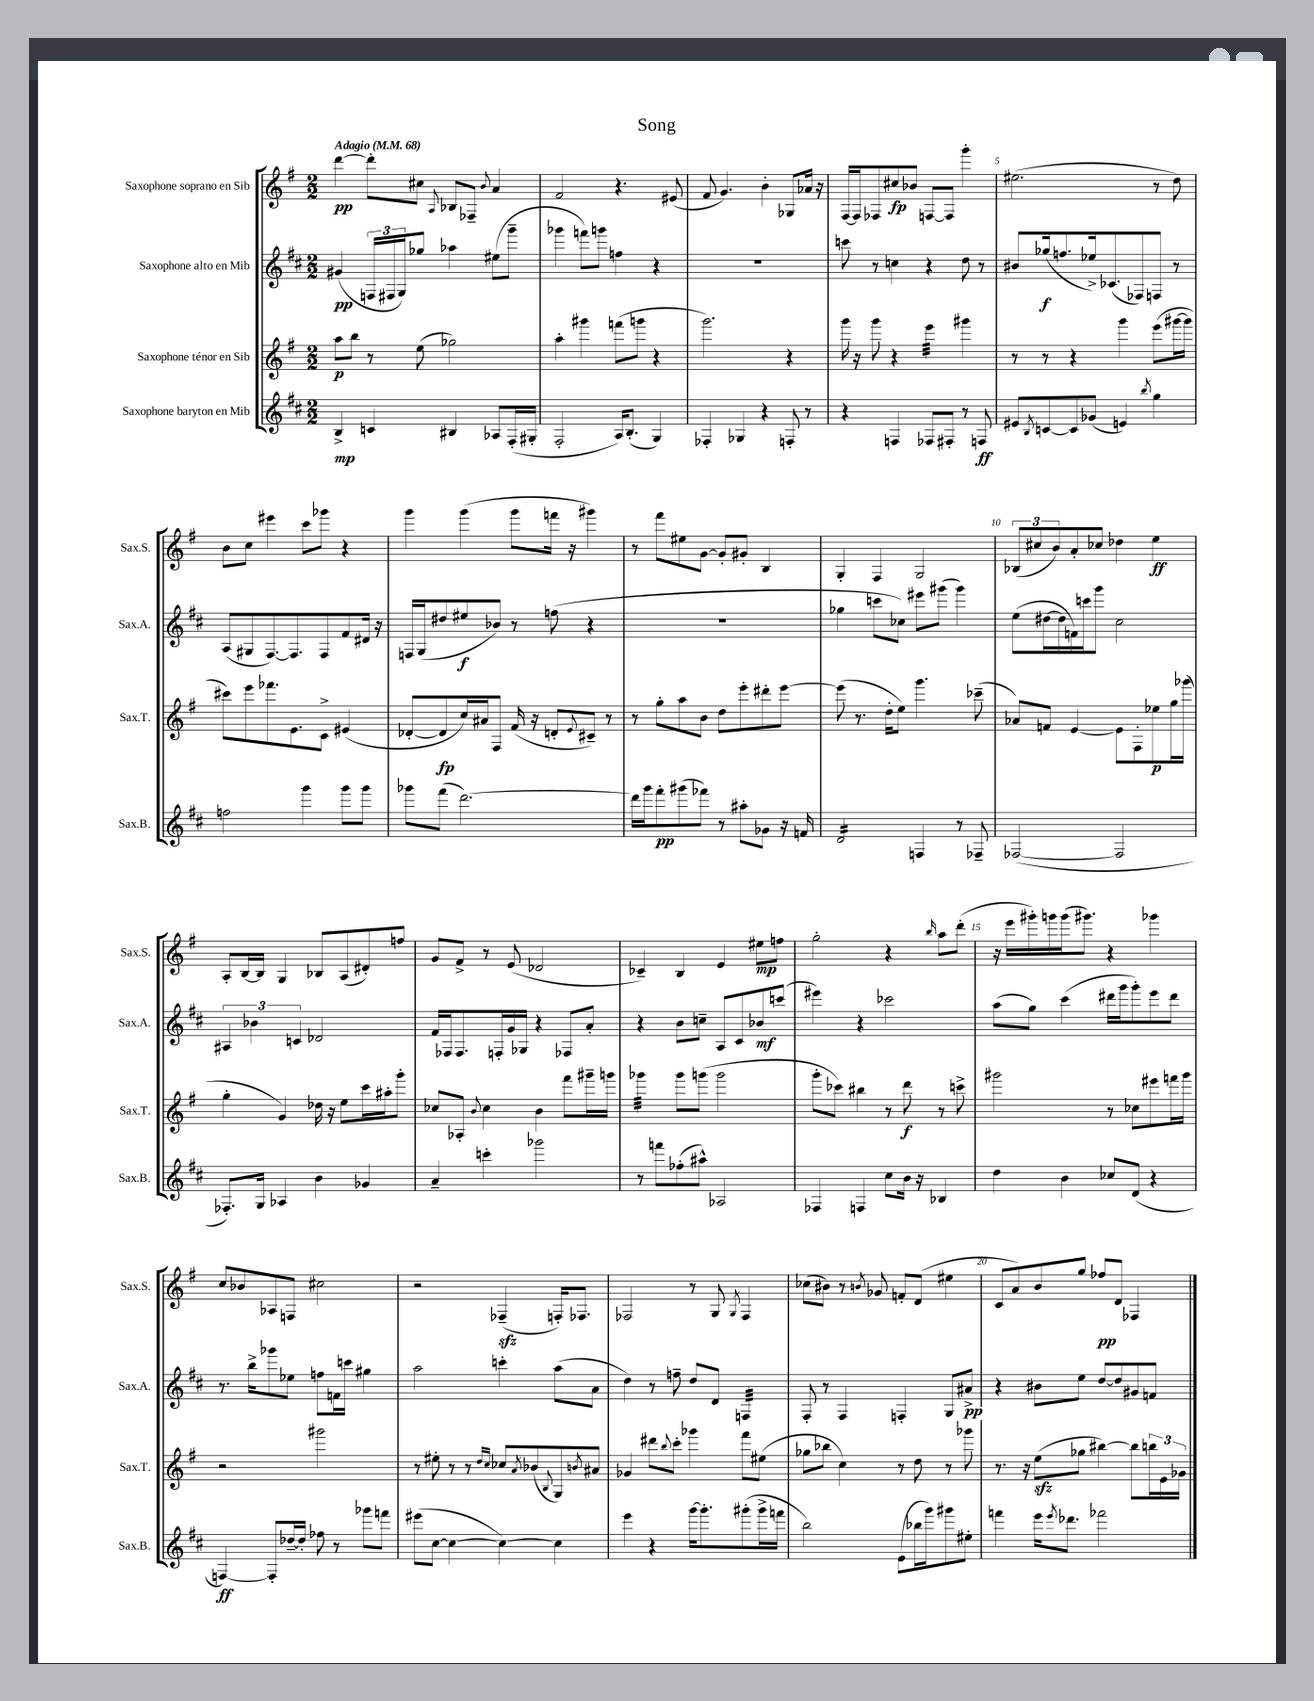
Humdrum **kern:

**kern	**kern	**kern	**kern
*staff4	*staff3	*staff2	*staff1
*clefG2	*clefG2	*clefG2	*clefG2
*k[f#c#]	*k[f#]	*k[f#c#]	*k[f#]
*M2/2	*M2/2	*M2/2	*M2/2
*MM68	*MM68	*MM68	*MM68
4B^	8aa	(4g#	[4ddd
.	8bb	.	.
4c	8r	24F	8ddd']
.	.	24F#	.
.	.	24G)	.
.	(8ee	8gg-	8cc#
.	.	.	8qqA
4B#	2gg-)	4aa-	8B-
.	.	.	8F-~
.	.	.	8qqb
8A-	.	(8ee#	4a
(16F#'	.	8ggg~	.
16G#'	.	.	.
=	=	=	=
2F#'	4aa'	4ggg-	2f#
.	4ggg#	8fff)	.
.	.	8ggg	.
16A)	(8fff	4ff	4.r
(8.B'	.	.	.
.	8ggg	.	.
4G)	4r	4r	.
.	.	.	(8e#
=	=	=	=
4F-'	2.ggg)	1r	8f#
.	.	.	4.g)
4G-	.	.	.
4r	.	.	4b'
8F'	4r	.	8G-
8r	.	.	16a-
.	.	.	16r
=	=	=	=
4r	16ggg	8ccc	[16F#
.	16r	.	16F#]
.	8ggg	8r	8F-
4F	4r	4cc	8cc#
.	.	.	8b-
8F-	4eee	4r	[8F
8F#'	.	.	8F]
8r	4ggg#	8dd	4ggg'
8F	.	8r	.
=	=	=	=
8e#	8r	8b#	(2.ee#
8qB	.	.	.
[8c	8r	(16gg-	.
.	.	8.ff	.
8c]	4r	.	.
(8g-	.	16ee-^)	.
.	.	(8.c-	.
4e)	4ggg	.	.
.	.	8F-)	.
8qbb	.	.	.
4gg	(8eee	8F	8r
.	[16ggg#	8r	8dd)
.	16ggg#]	.	.
=	=	=	=
2ff	8ccc#)	(8A	8b
.	8eee	8G#	8cc
.	8.fff-	[8.F#)	4eee#
.	8.e	8.F#]	.
4ggg	.	.	8ccc
.	8c^	8F#	8ggg-
8ggg	(4e#	8f#	4r
8ggg	.	16d#	.
.	.	16r	.
=	=	=	=
8ggg-	[8d-'	16F	4ggg
.	.	(16G	.
(8fff#	8d-]	8dd#	.
[2.ddd)	16cc)	8ee#	(4ggg
.	16a#	.	.
.	8F#	8b-)	.
.	(16f#	8r	8ggg
.	16r	.	.
.	8d'	(8ff	16fff
.	.	.	16r
.	8qqe	.	.
.	8c#~)	4r	4ggg#)
.	8r	.	.
=	=	=	=
16ddd]	8r	1r	8r
16ggg	.	.	.
8fff#'	8gg'	.	8fff#
(8ggg#	8aa	.	8ee#
8fff-)	8b	.	[8g
8r	8dd	.	8g']
8aa#'	8eee'	.	8g#'
8g-	8ddd#'	.	4B
16r	[8eee	.	.
16f	.	.	.
=	=	=	=
2d	(8eee]	4gg-	4G'
.	8.r	.	.
.	.	8ccc	4F#
.	16dd'	.	.
.	8ee)	8cc-)	.
4F	4.ggg	8eee#	2G
.	.	(8ggg#	.
8r	.	4ggg#)	.
8F-~	(8ccc-~	.	.
=	=	=	=
([2F-	8a-)	(8ee	(12B-
.	.	.	12cc#
.	8f	[16dd#	.
.	.	.	12b)
.	.	16dd#]	.
.	[4e	16f)	8a'
.	.	16ccc	.
.	.	8ggg	8cc-
2F-]	8e]	2cc#	4dd-
.	8F#'	.	.
.	8ee-	.	4ee
.	16gg	.	.
.	(16ggg-	.	.
=	=	=	=
8.F-')	4gg'	6A#	8A'
.	.	.	[16B
.	.	6b-	.
16G	.	.	16B]
4A-	4g)	.	4G
.	.	6c	.
4b	16dd-	2d-	8B-
.	16r	.	.
.	8ee	.	(8A
4g-	16ccc	.	8d#')
.	16aa#'	.	.
.	8ggg'	.	8ff
=	=	=	=
4a~	8cc-	16f#	8g
.	.	16F-	.
.	8A-'	8.F-	8f#^
.	8qqb	.	.
4ccc'	4cc-	.	8r
.	.	16F'	.
.	.	16g	(8e
.	.	16G-	.
2ggg-	4b	4r	2d-
.	8fff#	8F-	.
.	16ggg#~	8a'	.
.	16ggg	.	.
=	=	=	=
8r	4ggg-	4r	4c-~)
8fff	.	.	.
(8ff-'	8ggg-	8b	4B
8aa#^^)	(8ggg	8cc~	.
2A-	2ggg	8A	4e
.	.	8c#	.
.	.	8b-	8ee#
.	.	(8ccc	8ff
=	=	=	=
4F-	8ggg'	4eee#)	2gg'
.	8ccc-)	.	.
4F	4bb#	4r	.
8cc#	8r	2ccc-	4r
16b	8ddd	.	.
16r	.	.	.
.	.	.	16qqbb
4B-	8r	.	8aa
.	8ccc^	.	(8ddd'
=	=	=	=
4dd	2ggg#	(8aa	16r
.	.	.	16eee
.	.	8gg)	16ggg#')
.	.	.	16ggg
4b	.	(4ccc#	(16ggg
.	.	.	8.ggg#)
8cc-	8r	16ddd#	4r
.	.	16ggg	.
(8d	8cc-	8ggg')	.
4r	8eee#	8eee	4ggg-
.	16fff	8ddd#	.
.	16ggg#	.	.
=	=	=	=
[4F)	2r	8.r	8cc
.	.	.	8b-
.	.	16bb^	.
8F']	.	8ggg-	8A-
[16dd-~	.	8ee-	8F
16dd-']	.	.	.
8ff-	2ggg#	8ff	2cc#
8r	.	16f	.
.	.	16ccc	.
8ggg-	.	4gg#	.
8fff	.	.	.
=	=	=	=
(8eee#	8r	2aa	2r
[8cc#	8ee#'	.	.
4cc#_	8r	.	.
.	8r	.	.
.	16qqdd	.	.
.	16qqcc	.	.
4cc#_)	8cc-	4ccc'	(4F-~
.	8qa	.	.
.	(8b-	.	.
.	8qqB	.	.
4cc#]	8G)	(8aa	16F')
.	.	.	8.F-
.	8qb	.	.
.	8a#	8a	.
=	=	=	=
4eee	4g-	4dd)	2F-
4r	8ddd#	8r	.
.	8qqbb	.	.
.	8ccc'	8ff~	.
[16ggg	4ggg-	8dd	8r
8.ggg']	.	.	.
.	.	8d	8G
.	.	.	8qG
(8ggg#'	8fff#	4F	4F-
16ggg#^	(8ee#	.	.
16fff	.	.	.
=	=	=	=
2bb)	8gg-	8F#'	(8cc-
.	8bb-	8r	8b#)
.	4cc)	4F#	8r
.	.	.	8qb
.	.	.	8g-
(8e	8r	4F'	8f'
16bb-	8dd	.	(8d
16ggg)	.	.	.
8ggg#	8r	8G	4ee#
8ee#'	8ggg-	8a#^	.
=	=	=	=
4fff	8.r	4r	8c
.	.	.	8a)
.	16r	.	.
16eee	(8ee	8b#	8b
8qeee	.	.	.
8.ddd-	.	.	.
.	8gg-	8ee	8gg
2fff-	[4bb#)	[8dd	8ff-
.	.	8dd]	8d
.	8bb#]	8g#	4F-
.	24bb	8f	.
.	24e	.	.
.	24g-	.	.
==	==	==	==
*-	*-	*-	*-
